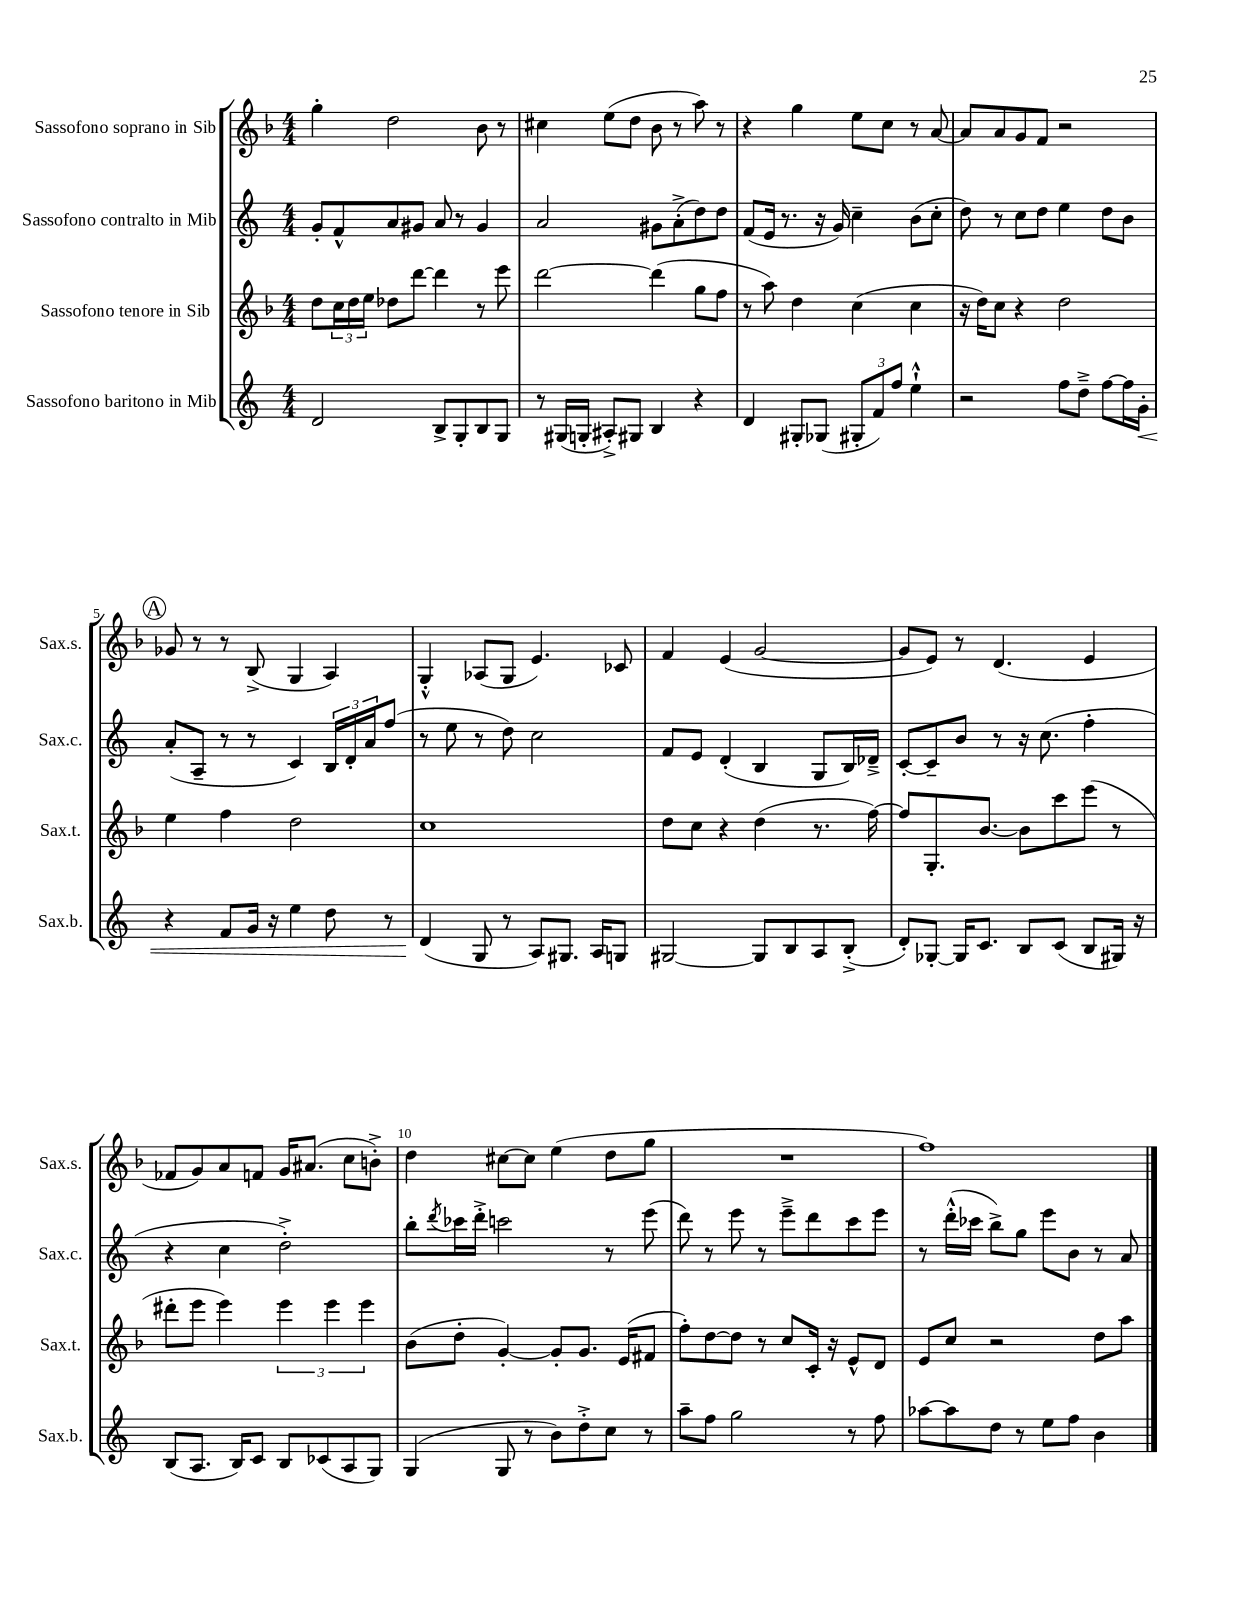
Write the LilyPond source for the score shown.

<<
\new StaffGroup <<
\new Staff = "s0" \with { instrumentName = "Sassofono soprano in Sib" shortInstrumentName = "Sax.s." } {
    \clef treble \key f \major \numericTimeSignature \time 4/4
    g''4-. d''2 bes'8 r8 |
    cis''4 e''8( d''8 bes'8 r8 a''8) r8 |
    r4 g''4 e''8 c''8 r8 a'8~ |
    a'8 a'8 g'8 f'8 r2 |
    \mark \markup { \circle "A" } ges'8 r8 r8 bes8->( g4 a4) |
    g4-.-^ aes8( g8 e'4.) ces'8 |
    f'4 e'4( g'2~ |
    g'8 e'8) r8 d'4.( e'4 |
    fes'8 g'8) a'8 f'8 g'16 ais'8.( c''8 b'8-.->) |
    d''4 cis''8~ cis''8 e''4( d''8 g''8 |
    R1 |
    f''1) \bar "|." |
}
\new Staff = "s1" \with { instrumentName = "Sassofono contralto in Mib" shortInstrumentName = "Sax.c." } {
    \clef treble \key c \major \numericTimeSignature \time 4/4
    g'8-. f'8-^ a'8 gis'8 a'8 r8 gis'4 |
    a'2 gis'8 a'8-.->( d''8) d''8 |
    f'8( e'16 r8. r16 g'16) c''4-- b'8( c''8-. |
    d''8) r8 c''8 d''8 e''4 d''8 b'8 |
    \mark \markup { \circle "A" } a'8-.( a8-- r8 r8 c'4) \tuplet 3/2 { b16 d'16-. a'16 } f''8( |
    r8 e''8 r8 d''8) c''2 |
    f'8 e'8 d'4-.( b4 g8 b16) des'16---> |
    c'8~-. c'8-- b'8 r8 r16 c''8.( f''4-. |
    r4 c''4 d''2-.->) |
    b''8-. \acciaccatura { d'''8 } ces'''16 d'''16-.-> c'''2 r8 e'''8( |
    d'''8) r8 e'''8 r8 e'''8---> d'''8 c'''8 e'''8 |
    r8 d'''16-.-^( ces'''16 b''8->) g''8 e'''8 b'8 r8 a'8 \bar "|." |
}
\new Staff = "s2" \with { instrumentName = "Sassofono tenore in Sib" shortInstrumentName = "Sax.t." } {
    \clef treble \key f \major \numericTimeSignature \time 4/4
    d''8 \tuplet 3/2 { c''16 d''16 e''16 } des''8 d'''8~ d'''4 r8 e'''8 |
    d'''2~ d'''4( g''8 f''8 |
    r8 a''8) d''4 c''4( c''4 |
    r16 d''16) c''8 r4 d''2 |
    \mark \markup { \circle "A" } e''4 f''4 d''2 |
    c''1 |
    d''8 c''8 r4 d''4( r8. f''16~) |
    f''8 g8.-. bes'8.~ bes'8 c'''8 e'''8( r8 |
    dis'''8-. e'''8 e'''4) \tuplet 3/2 { e'''4 e'''4 e'''4 } |
    bes'8( d''8-. g'4~-.) g'8-. g'8. e'16( fis'8 |
    f''8-.) d''8~ d''8 r8 c''8 c'16-. r16 e'8-^ d'8 |
    e'8 c''8 r2 d''8 a''8 \bar "|." |
}
\new Staff = "s3" \with { instrumentName = "Sassofono baritono in Mib" shortInstrumentName = "Sax.b." } {
    \clef treble \key c \major \numericTimeSignature \time 4/4
    d'2 b8-> g8-. b8 g8 |
    r8 gis16( g16-. ais8-.->) gis8 b4 r4 |
    d'4 gis8-. ges8( \tuplet 3/2 { gis8-. f'8) f''8 } e''4-!-^ |
    r2 f''8 d''8---> f''8~ f''16 g'16-.\< |
    \mark \markup { \circle "A" } r4 f'8 g'16 r16 e''4 d''8 r8 |
    d'4\!( g8 r8 a8) gis8. a16 g8 |
    gis2~ gis8 b8 a8 b8-.->( |
    d'8-.) ges8~-. ges16 c'8. b8 c'8( b8 gis16) r16 |
    b8( a8. b16) c'8 b8 ces'8( a8 g8) |
    g4( g8 r8 b'8) d''8-.-> c''8 r8 |
    a''8-- f''8 g''2 r8 f''8 |
    aes''8~ aes''8 d''8 r8 e''8 f''8 b'4 \bar "|." |
}
>>
>>
\layout { \context { \Score \override BarNumber.break-visibility = ##(#f #t #t) barNumberVisibility = #(every-nth-bar-number-visible 5) } }
